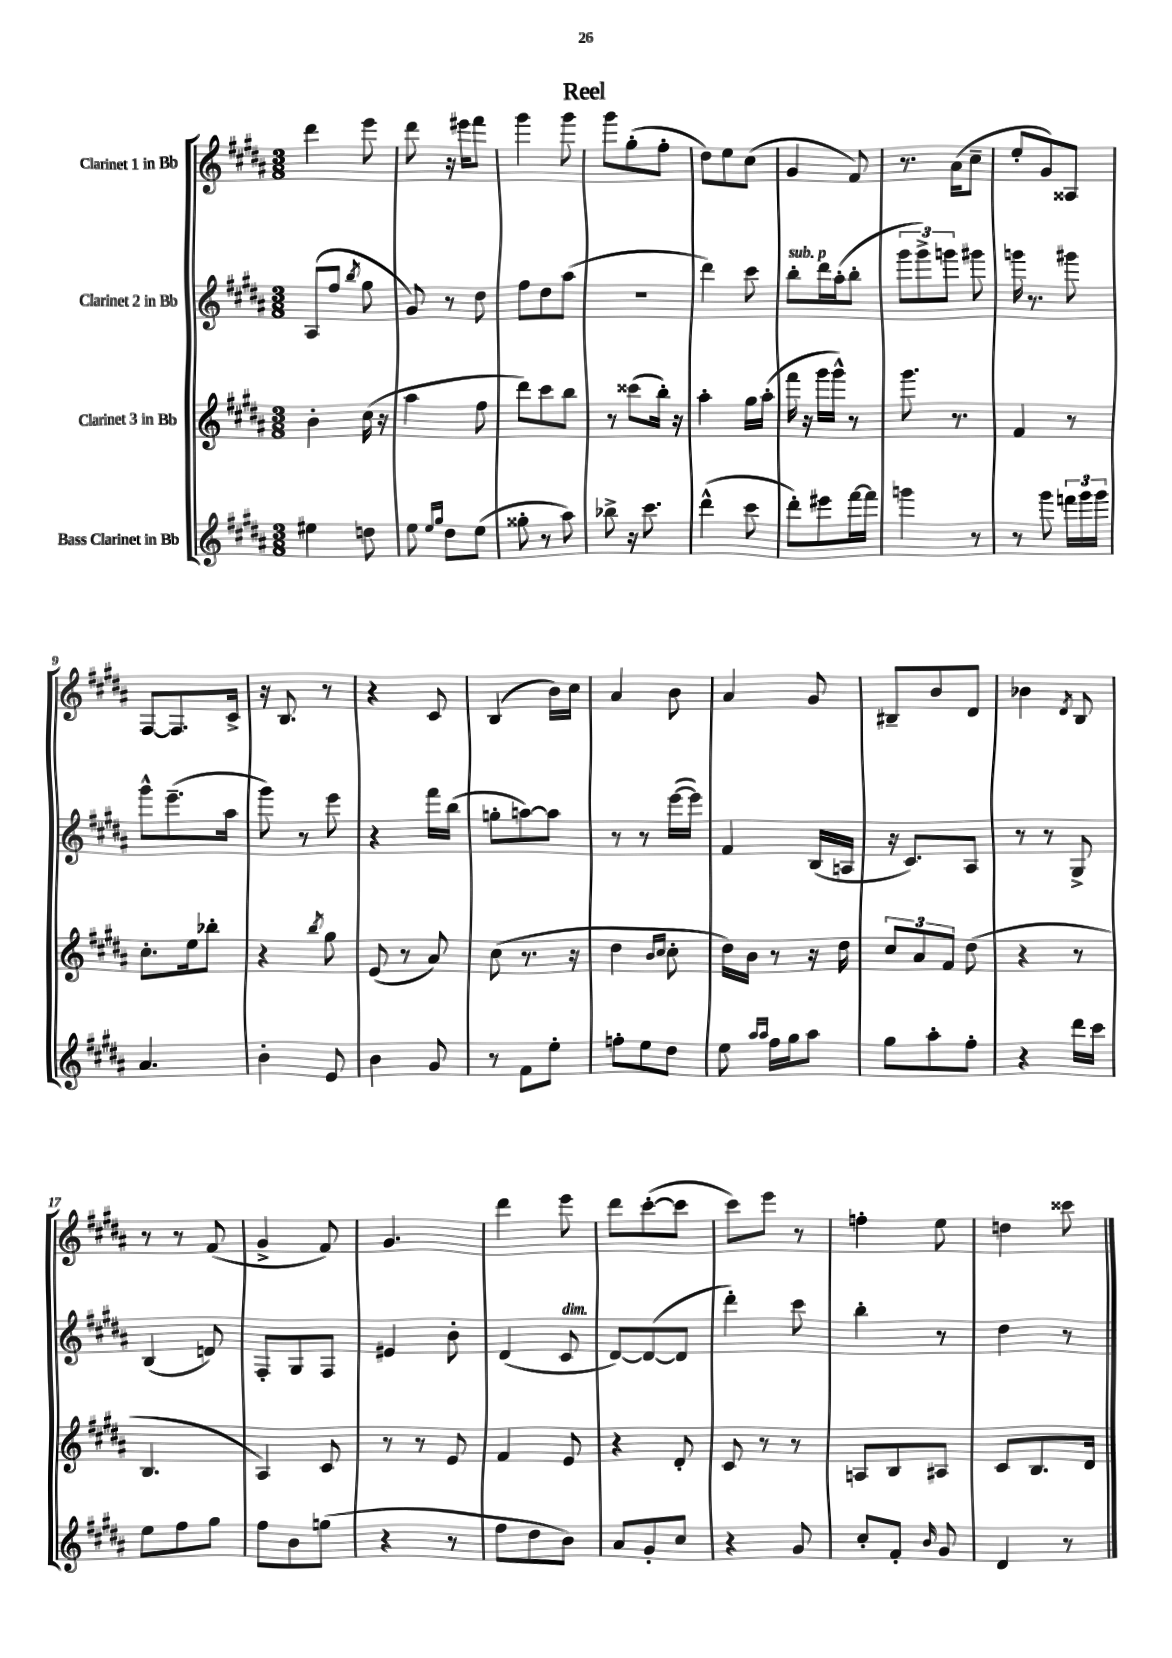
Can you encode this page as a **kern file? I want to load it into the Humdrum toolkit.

**kern	**kern	**kern	**kern
*part4	*part3	*part2	*part1
*staff4	*staff3	*staff2	*staff1
*I"Bass Clarinet in Bb	*I"Clarinet 3 in Bb	*I"Clarinet 2 in Bb	*I"Clarinet 1 in Bb
*clefG2	*clefG2	*clefG2	*clefG2
*k[f#c#g#d#a#]	*k[f#c#g#d#a#]	*k[f#c#g#d#a#]	*k[f#c#g#d#a#]
*M3/8	*M3/8	*M3/8	*M3/8
=1	=1	=1	=1
4ee#X\	4b'\	(8A#/L	4ddd#\
.	.	8ff#/J	.
.	.	8qbb/	.
8ddn\	(16cc#\	8gg#\	8eee\
.	16r	.	.
=2	=2	=2	=2
8ee\	4aa#\	8g#/)	8ddd#\
16qqee/LL	.	.	.
16qqgg#/JJ	.	.	.
8dd#\L	.	8r	16r
.	.	.	16eee#X\KL
(8ee\J	8ff#\	8dd#\	8fff#\J
=3	=3	=3	=3
8gg##X'\	8ddd#\L)	8ff#\L	4ggg#\
8r	8ccc#\	8dd#\	.
8aa#\)	8bb\J	(8aa#\J	8ggg#\
=4	=4	=4	=4
8bb-X^\	8r	4.r	8ggg#\L
16r	(8ccc##X\L	.	(8gg#'\
8.ccc#\	.	.	.
.	16bb'\Jk)	.	8ff#'\J
.	16r	.	.
=5	=5	=5	=5
(4ddd#^^\	4aa#'\	4ddd#\)	8dd#\L)
.	.	.	8ee\
8ccc#\	16gg#\LL	8ccc#\	(8cc#\J
.	(16aa#'\JJ	.	.
=6	=6	=6	=6
!	!	!LO:TX:a:i:t=sub. p	!
8ddd#'\L)	16fff#\	8bb'\L	4g#/
.	16r	.	.
8eee#X\	16ggg#\LL	16ddd#\L	.
.	16ggg#^^\JJ)	(16aa#'\J	.
[16fff#\L	8r	8bb'\J	8f#/)
16fff#\JJ]	.	.	.
=7	=7	=7	=7
4gggn\	8.ggg#\	12ggg#\L	8.r
.	.	12ggg#^\)	.
.	.	12gggn\J	.
.	8.r	.	(16a#\KL
8r	.	8ggg#X\	8cc#~\J
=8	=8	=8	=8
8r	4f#/	16gggn\	8ee'/L
.	.	8.r	.
8ggg#\	.	.	8g#/)
24fffn\LL	8r	8ggg#X\	8A##X/J
24ggg#\	.	.	.
24ggg#\JJ	.	.	.
!!LO:LB:g=z
=9	=9	=9	=9
4.a#/	8.cc#'\L	8ggg#^^\L	[8F#/L
.	.	(8.eee~\	8.F#/]
.	16ee\k	.	.
.	8bb-X'\J	.	.
.	.	16aa#\Jk	16c#^/Jk
=10	=10	=10	=10
4b'\	4r	8ggg#\)	16r
.	.	.	8.B/
.	.	8r	.
.	8qbb/	.	.
8e/	8gg#\	8eee\	8r
=11	=11	=11	=11
4b\	(8e/	4r	4r
.	8r	.	.
8g#/	8a#/)	16fff#\LL	8c#/
.	.	(16bb\JJ	.
=12	=12	=12	=12
8r	(8cc#\	8ggn'\L	(4B/
8f#\L	8.r	[8aan\)	.
8ee'\J	.	8aa\J]	16b\LL)
.	16r	.	16cc#\JJ
=13	=13	=13	=13
8ffn'\L	4dd#\	8r	4a#/
8ee\	.	8r	.
.	16qqb/LL	.	.
.	16qqcc#/JJ	.	.
8dd#\J	8cc#'\	([16eee\LL	8b\
.	.	16eee\JJ])	.
=14	=14	=14	=14
8ee\	16dd#\LL)	4f#/	4a#/
.	16b\JJ	.	.
16qqaa#/LL	.	.	.
16qqaa#/JJ	.	.	.
16ff#\LL	8r	.	.
16gg#\J	.	.	.
8aa#\J	16r	(16B/LL	8g#/
.	16dd#\	16An/JJ	.
=15	=15	=15	=15
8gg#\L	12cc#/L	16r	8B#X~/L
.	.	8.c#/L)	.
.	12a#/	.	.
8aa#'\	.	.	8b/
.	12f#/J	.	.
8ff#'\J	(8dd#\	8A#/J	8d#/J
=16	=16	=16	=16
4r	4r	8r	4b-X\
.	.	8r	.
.	.	.	8qd#/
16ddd#\LL	8r	8G#^/	8B/
16ccc#\JJ	.	.	.
!!LO:LB:g=z
=17	=17	=17	=17
8ee\L	4.B/	(4B/	8r
8ff#\	.	.	8r
8gg#\J	.	8dn/)	(8f#/
=18	=18	=18	=18
8ff#\L	4A#/)	8F#'/L	4g#^/
8b\	.	8G#/	.
(8ggn\J	8c#/	8F#/J	8f#/)
=19	=19	=19	=19
4r	8r	4e#X/	4.g#/
.	8r	.	.
8r	8e/	8b'\	.
=20	=20	=20	=20
8ff#\L	4f#/	(4d#/	4ddd#\
8dd#\	.	.	.
!	!	!LO:TX:a:i:t=dim.	!
8b\J)	8e/	8c#/	8eee\
=21	=21	=21	=21
8a#/L	4r	[8d#/L)	8ddd#\L
8g#'/	.	(8d#/_	([8ccc#'\
8cc#/J	8d#'/	8d#/J]	8ccc#\J]
=22	=22	=22	=22
4r	8c#/	4ddd#'\)	8ccc#\L)
.	8r	.	8eee\J
8g#/	8r	8ccc#\	8r
=23	=23	=23	=23
8cc#'/L	8An/L	4bb'\	4ffn'\
8f#'/J	8B/	.	.
16qqb/	.	.	.
8g#/	8A#X/J	8r	8ee\
=24	=24	=24	=24
4d#/	8c#/L	4dd#\	4ddn\
.	8.B/	.	.
8r	.	8r	8ccc##X\
.	16d#/Jk	.	.
==	==	==	==
*-	*-	*-	*-
